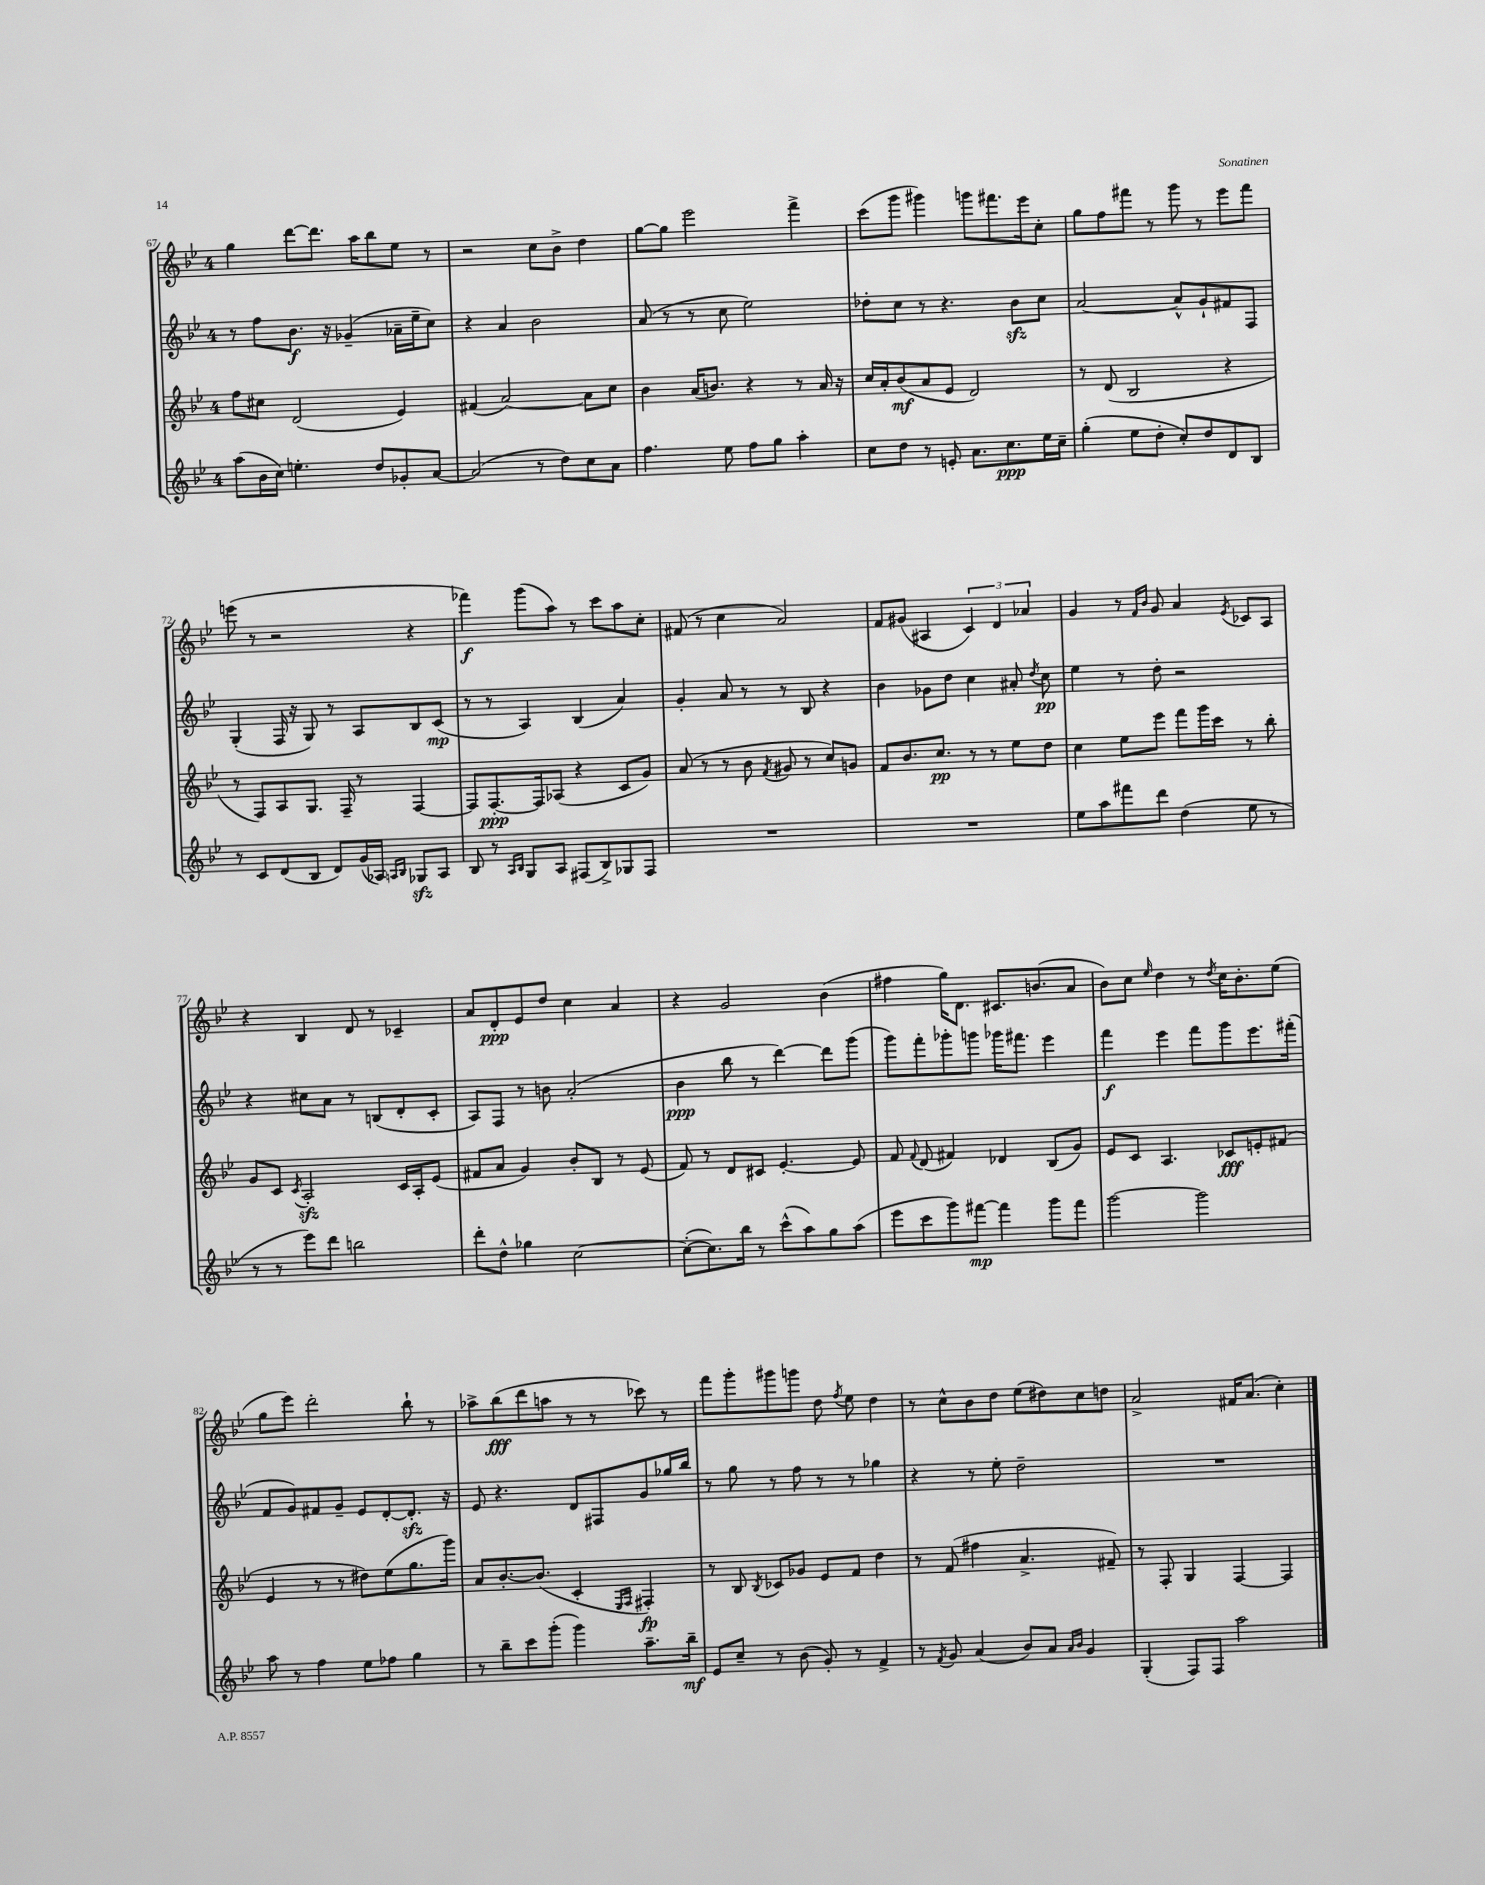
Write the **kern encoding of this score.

**kern	**dynam	**kern	**dynam	**kern	**dynam	**kern	**dynam
*part4	*part4	*part3	*part3	*part2	*part2	*part1	*part1
*staff4	*staff4	*staff3	*staff3	*staff2	*staff2	*staff1	*staff1
*clefG2	*	*clefG2	*	*clefG2	*	*clefG2	*
*k[b-e-]	*	*k[b-e-]	*	*k[b-e-]	*	*k[b-e-]	*
*M4/4	*	*M4/4	*	*M4/4	*	*M4/4	*
=67	=67	=67	=67	=67	=67	=67	=67
(8aa\L	.	8ff\L	.	8r	.	4gg\	.
16b-\L	.	8cc#X\J	.	8ff\L	.	.	.
16cc\JJ)	.	.	.	.	.	.	.
4.een'\	.	(2d/	.	8.b-\J	f	[8ddd\L	.
.	.	.	.	.	.	8.ddd\J]	.
.	.	.	.	16r	.	.	.
.	.	.	.	(4g-X~/	.	.	.
.	.	.	.	.	.	16aa\KL	.
8dd/L	.	.	.	.	.	8bb-\	.
8g-X'/	.	4e-/)	.	16a-X~\LL	.	8ee-\J	.
.	.	.	.	16ee-~\J	.	.	.
[8a/J	.	.	.	8cc\J)	.	8r	.
=68	=68	=68	=68	=68	=68	=68	=68
(2a/]	.	(4f#X/	.	4r	.	2r	.
.	.	[2a/)	.	4a/	.	.	.
8r	.	.	.	2b-\	.	8cc\L	.
8dd\L)	.	.	.	.	.	8b-^\J	.
8cc\	.	8a\L]	.	.	.	4dd\	.
8a\J	.	8cc\J	.	.	.	.	.
=69	=69	=69	=69	=69	=69	=69	=69
4.ff\	.	4b-\	.	(8a/	.	[8gg\L	.
.	.	.	.	8r	.	8gg\J]	.
.	.	(16a/KL	.	8r	.	2eee-\	.
.	.	8.bn/J)	.	.	.	.	.
8ee-\	.	.	.	8cc\	.	.	.
8ff\L	.	4r	.	2ee-\)	.	.	.
8gg\J	.	.	.	.	.	.	.
4aa'\	.	8r	.	.	.	4fff^\	.
.	.	16a/	.	.	.	.	.
.	.	16r	.	.	.	.	.
=70	=70	=70	=70	=70	=70	=70	=70
8cc\L	.	16cc/LL	.	8dd-X'\L	.	(8ccc\L	.
.	.	16a'/J	.	.	.	.	.
8dd\J	.	(8b-/	mf	8cc\J	.	8ggg\J	.
8r	.	8a/	.	8r	.	4ggg#X\)	.
8en'/	.	8e-/J	.	4.r	.	.	.
8.a\L	.	2d/)	.	.	.	8gggn\L	.
.	.	.	.	.	.	8.fff#X\	.
8.cc\	ppp	.	.	.	.	.	.
.	.	.	.	8b-zz\L	.	.	.
.	.	.	.	.	.	16eee-\k	.
16ee-\L	.	.	.	8cc\J	.	8cc'\J	.
16cc~\JJ	.	.	.	.	.	.	.
=71	=71	=71	=71	=71	=71	=71	=71
(4gg'\	.	8r	.	[2a/	.	8gg\L	.
.	.	(8d/	.	.	.	8ff\	.
8ee-\L	.	2B-/	.	.	.	8fff#X\J	.
8dd'\J	.	.	.	.	.	8r	.
8cc'/L)	.	.	.	8a^^/L]	.	8ggg\	.
8dd/	.	.	.	8g`/	.	8r	.
8d/	.	4r	.	8f#X/	.	8eee-\L	.
8B-/J	.	.	.	8F/J	.	8fff#\J	.
!!LO:LB:g=z
=72	=72	=72	=72	=72	=72	=72	=72
8r	.	8r	.	(4G'/	.	(8eeen\	.
8c/L	.	8F/L)	.	.	.	8r	.
(8d/	.	8A/	.	16F/	.	2r	.
.	.	.	.	16r	.	.	.
8B-/J	.	8.G/J	.	8G/)	.	.	.
8d/L)	.	.	.	8r	.	.	.
.	.	16F~/	.	.	.	.	.
(16g/L	.	8r	.	8A/L	.	.	.
16A-X/JJ)	.	.	.	.	.	.	.
16qqAn/LL	.	.	.	.	.	.	.
16qqB-/JJ	.	.	.	.	.	.	.
8G-Xzz/L	.	[4F/	.	8B-/	.	4r	.
8A/J	.	.	.	(8c/J	mp	.	.
=73	=73	=73	=73	=73	=73	=73	=73
8B-/	.	8F/L]	.	8r	.	4fff-X\)	f
8r	.	[8.F'/	ppp	8r	.	.	.
16qqA/LL	.	.	.	.	.	.	.
16qqB-/JJ	.	.	.	.	.	.	.
8G/L	.	.	.	4A/)	.	(8ggg\L	.
.	.	16F/k]	.	.	.	.	.
8A/J	.	(8A-X/J	.	.	.	8aa\J)	.
(8F#X/L	.	4r	.	(4B-/	.	8r	.
8B-^/)	.	.	.	.	.	8ccc\L	.
8G-X/	.	8c/L	.	4a/)	.	8aa\	.
8F#/J	.	8g/J)	.	.	.	8cc'\J	.
=74	=74	=74	=74	=74	=74	=74	=74
1r	.	(8a/	.	4g'/	.	(8f#X/	.
.	.	8r	.	.	.	8r	.
.	.	8r	.	8a/	.	4cc\	.
.	.	8b-\	.	8r	.	.	.
.	.	8qf/	.	.	.	.	.
.	.	8g#X/	.	8r	.	2a/)	.
.	.	8r	.	8B-/	.	.	.
.	.	8cc/L)	.	4r	.	.	.
.	.	8gn/J	.	.	.	.	.
=75	=75	=75	=75	=75	=75	=75	=75
1r	.	8f/L	.	4b-\	.	8f/L	.
.	.	8.b-/	.	.	.	(8g#X/J	.
.	.	.	.	8g-X\L	.	4A#X/	.
.	.	8.cc/J	pp	.	.	.	.
.	.	.	.	8dd\J	.	.	.
.	.	8r	.	4cc\	.	6c/)	.
.	.	8r	.	.	.	.	.
.	.	.	.	.	.	6d/	.
.	.	8ee-\L	.	8a#X'/	.	.	.
.	.	.	.	.	.	6a-X/	.
.	.	.	.	8qdd/	.	.	.
.	.	8dd\J	.	8cc\	pp	.	.
=76	=76	=76	=76	=76	=76	=76	=76
8ee-\L	.	4cc\	.	4ee-\	.	4g/	.
8aa\	.	.	.	.	.	.	.
8fff#X\	.	8ee-\L	.	8r	.	8r	.
.	.	.	.	.	.	16qqf/LL	.
.	.	.	.	.	.	16qqb-/JJ	.
8ddd\J	.	8eee-\J	.	8dd'\	.	8g/	.
(4dd\	.	8fff\L	.	2r	.	4a/	.
.	.	16ggg\L	.	.	.	.	.
.	.	16ccc\JJ	.	.	.	.	.
.	.	.	.	.	.	8qe-/	.
8ee-\	.	8r	.	.	.	8c-X/L	.
8r	.	8bb-'\	.	.	.	8A/J	.
!!LO:LB:g=z
=77	=77	=77	=77	=77	=77	=77	=77
8r	.	8g/L	.	4r	.	4r	.
8r	.	8c/J	.	.	.	.	.
.	.	8qc/	.	.	.	.	.
8eee-\L)	.	2Azz'/	.	8cc#X\L	.	4B-/	.
8ddd\J	.	.	.	8a\J	.	.	.
2bbn\	.	.	.	8r	.	8d/	.
.	.	.	.	(8Bn/L	.	8r	.
.	.	16c/LL	.	8d'/	.	4c-X~/	.
.	.	16A'/J	.	.	.	.	.
.	.	(8e-/J	.	8c'/J	.	.	.
=78	=78	=78	=78	=78	=78	=78	=78
8ddd'\L	.	8f#X/L	.	8A/L)	.	8a/L	.
8dd^^\J	.	8a/J	.	8F/J	.	8d'/	ppp
4gg-X\	.	4g/)	.	8r	.	8e-/	.
.	.	.	.	8bn\	.	8dd/J	.
[2cc\	.	8b-'/L	.	(2a'/	.	4cc\	.
.	.	8B-/J	.	.	.	.	.
.	.	8r	.	.	.	4a/	.
.	.	(8e-/	.	.	.	.	.
=79	=79	=79	=79	=79	=79	=79	=79
(8cc'\L_	.	8f/)	.	4b-\	ppp	4r	.
8.cc\])	.	8r	.	.	.	.	.
.	.	8d/L	.	8bb-\	.	2g/	.
16bb-\Jk	.	.	.	.	.	.	.
8r	.	8c#X/J	.	8r	.	.	.
(8ccc^^\L	.	[4.e-'/	.	[4ddd\)	.	.	.
8aa\)	.	.	.	.	.	.	.
8gg\	.	.	.	8ddd\L]	.	(4b-\	.
(8aa\J	.	8e-/]	.	(8ggg\J	.	.	.
=80	=80	=80	=80	=80	=80	=80	=80
8eee-\L	.	8f/	.	8ggg\L)	.	4ff#X\	.
.	.	8qqf/	.	.	.	.	.
8ccc\	.	(8d/	.	8fff'\	.	.	.
8ggg\)	.	4f#X/)	.	8ggg-X'\	.	16gg\KL)	.
.	.	.	.	.	.	8.d\J	.
[8fff#X\J	mp	.	.	8gggn\J	.	.	.
4fff#\]	.	4d-X/	.	16ggg-X\KL	.	8.c#X/L	.
.	.	.	.	8.fff#X\J	.	.	.
.	.	.	.	.	.	(8.bn/	.
8ggg\L	.	(8B-/L	.	4eee-\	.	.	.
8fff#\J	.	8g/J)	.	.	.	8a/J	.
=81	=81	=81	=81	=81	=81	=81	=81
[2ggg\	.	8e-/L	.	4fff\	f	8b-\L)	.
.	.	8c/J	.	.	.	8cc\J	.
.	.	.	.	.	.	16qqee-/	.
.	.	4.A/	.	4eee-\	.	4dd\	.
2ggg\]	.	.	.	8fff\L	.	8r	.
.	.	.	.	.	.	8qdd/	.
.	.	8c-X/L	fff	8ggg\	.	16cc\KL	.
.	.	.	.	.	.	8.b-'\	.
.	.	8en'/	.	8.eee-\	.	.	.
.	.	(8f#X/J	.	.	.	(8ee-\J	.
.	.	.	.	(16fff#X'\Jk	.	.	.
!!LO:LB:g=z
=82	=82	=82	=82	=82	=82	=82	=82
8aa\	.	4e-/	.	8f/L	.	8gg\L	.
8r	.	.	.	8g/)	.	8eee-\J)	.
4ff\	.	8r	.	8f#X/	.	2ddd'\	.
.	.	8r	.	8g~/J	.	.	.
8ee-\L	.	8dd#X\L)	.	8e-/L	.	.	.
8ff-X\J	.	(8ee-\	.	[8d'/	.	.	.
4gg\	.	8.gg\	.	8.dzz'/J]	.	8bb-`\	.
.	.	.	.	.	.	8r	.
.	.	16ggg\Jk)	.	16r	.	.	.
=83	=83	=83	=83	=83	=83	=83	=83
8r	.	8a/L	.	8e-/	.	8aa-X^\L	.
8bb-~\L	.	[8.b-'/	.	4.r	.	(8bb-\	fff
8ccc\	.	.	.	.	.	8ddd\	.
.	.	(8.b-/J]	.	.	.	.	.
(8ggg'\J	.	.	.	.	.	8aan\J	.
4ggg\)	.	4c'/	.	8d/L	.	8r	.
.	.	.	.	8F#X/	.	8r	.
.	.	16qqE-/LL	.	.	.	.	.
.	.	16qqF/JJ	.	.	.	.	.
8.aa~\L	.	4F#X'/)	fp	8g/	.	8ccc-X\)	.
.	.	.	.	16gg-X/L	.	8r	.
16bb-~\Jk	mf	.	.	16bb-/JJ	.	.	.
=84	=84	=84	=84	=84	=84	=84	=84
8e-/L	.	8r	.	8r	.	8fff\L	.
8cc~/J	.	8B-/	.	8gg\	.	8ggg'\	.
.	.	8qB-/	.	.	.	.	.
8r	.	8c-X/L	.	8r	.	8ggg#X\	.
(8b-\	.	8g-X/J	.	8ff\	.	8gggn\J	.
8g'/)	.	8e-/L	.	8r	.	8dd\	.
.	.	.	.	.	.	8qff/	.
8r	.	8f/J	.	8r	.	8ee-\	.
4f^/	.	4dd\	.	4gg-X\	.	4dd\	.
=85	=85	=85	=85	=85	=85	=85	=85
8r	.	8r	.	4r	.	8r	.
8qf/	.	.	.	.	.	.	.
8g/	.	(8f/	.	.	.	8cc^^\L	.
(4a/	.	4ff#X\	.	8r	.	8b-\	.
.	.	.	.	8ee-'\	.	8dd\J	.
8b-/L)	.	4.a^/	.	2dd~\	.	(8ee-\L	.
8a/J	.	.	.	.	.	8dd#X\)	.
16qqa/LL	.	.	.	.	.	.	.
16qqb-/JJ	.	.	.	.	.	.	.
4g/	.	.	.	.	.	8cc\	.
.	.	8f#X~/)	.	.	.	8ddn\J	.
=86	=86	=86	=86	=86	=86	=86	=86
(4G'/	.	8r	.	1r	.	2a^/	.
.	.	8F'/	.	.	.	.	.
8F/L)	.	4G/	.	.	.	.	.
8F/J	.	.	.	.	.	.	.
2aa\	.	[4F/	.	.	.	16f#X/KL	.
.	.	.	.	.	.	(8.a/J	.
.	.	4F/]	.	.	.	4cc'\)	.
==	==	==	==	==	==	==	==
*-	*-	*-	*-	*-	*-	*-	*-
